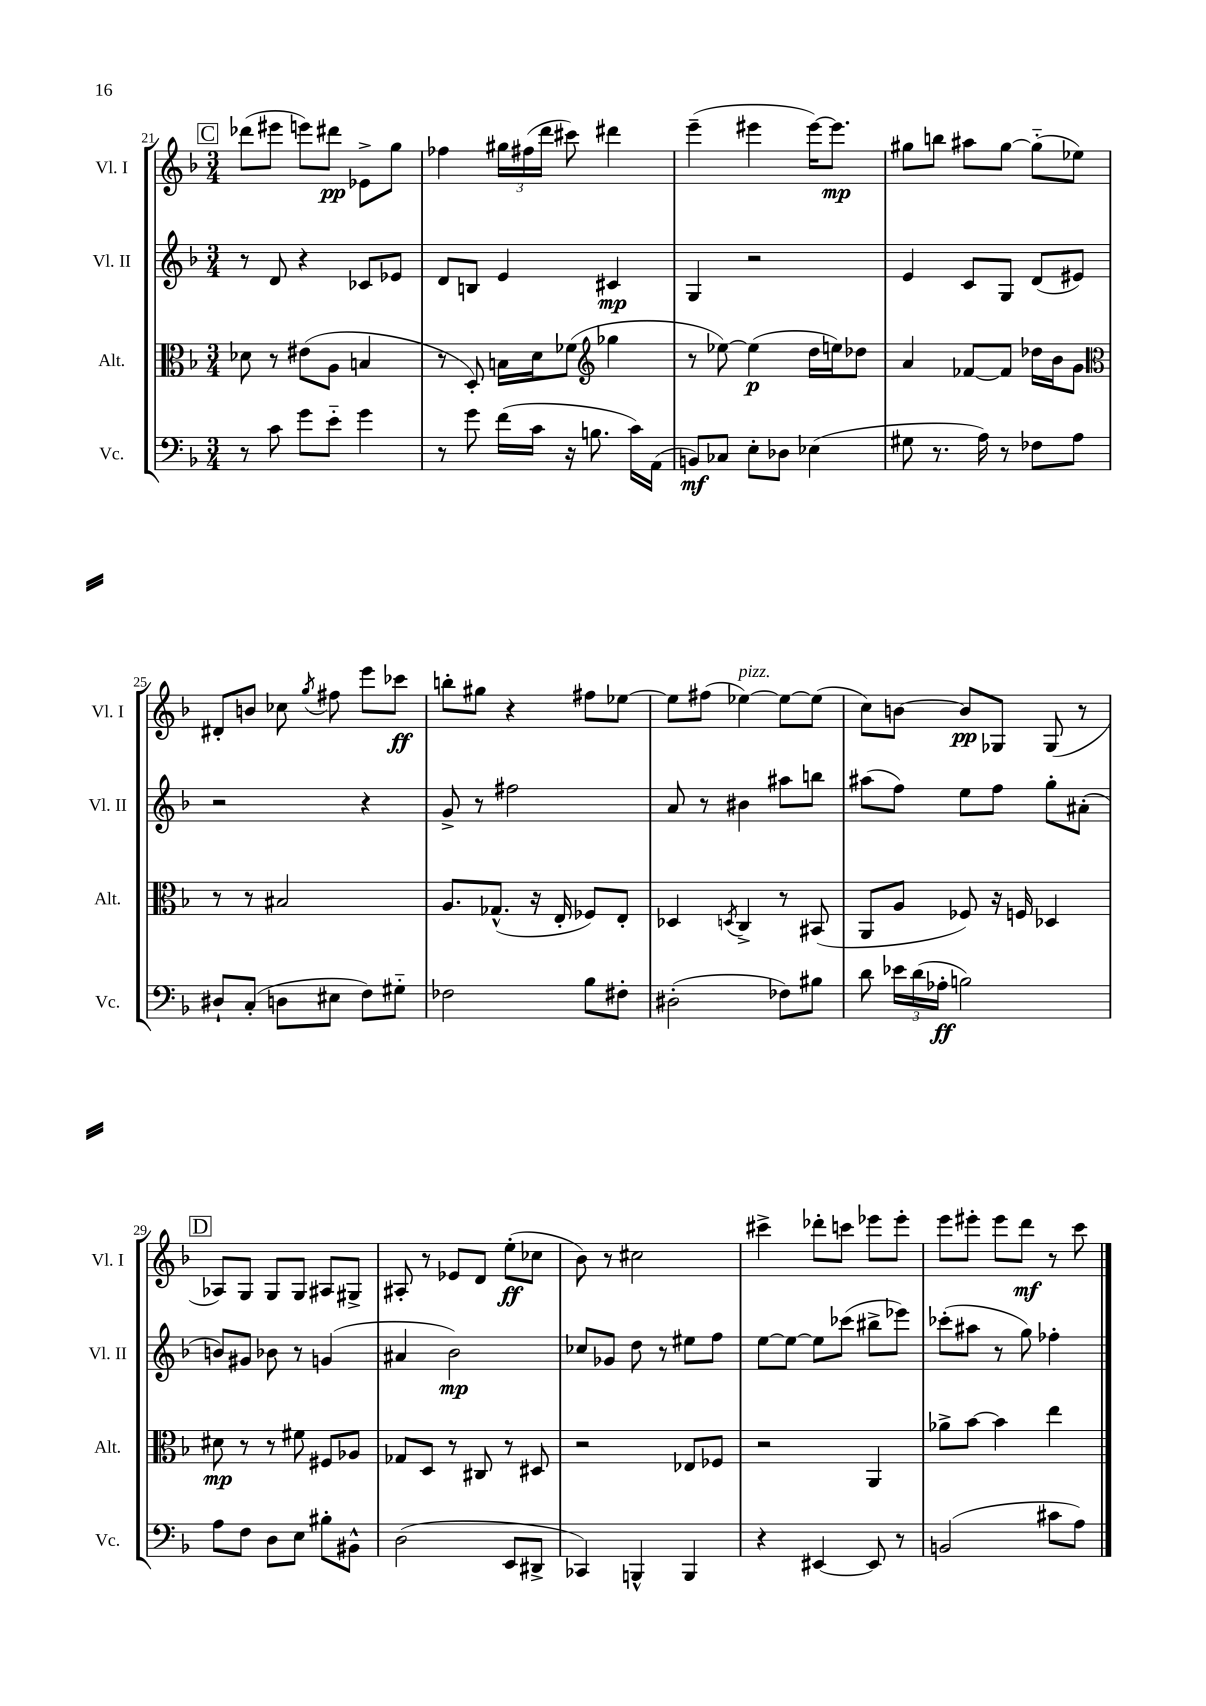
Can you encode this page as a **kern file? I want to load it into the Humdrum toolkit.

**kern	**dynam	**kern	**dynam	**kern	**dynam	**kern	**dynam
*part4	*part4	*part3	*part3	*part2	*part2	*part1	*part1
*staff4	*staff4	*staff3	*staff3	*staff2	*staff2	*staff1	*staff1
*I"Vc.	*	*I"Alt.	*	*I"Vl. II	*	*I"Vl. I	*
*I'Vc.	*	*I'Alt.	*	*I'Vl. II	*	*I'Vl. I	*
*clefF4	*	*clefC3	*	*clefG2	*	*clefG2	*
*k[b-]	*	*k[b-]	*	*k[b-]	*	*k[b-]	*
*M3/4	*	*M3/4	*	*M3/4	*	*M3/4	*
!!LO:REH:place=s1:t=C
=21	=21	=21	=21	=21	=21	=21	=21
8r	.	8d-X\	.	8r	.	(8ddd-X\L	.
8c\	.	8r	.	8d/	.	8eee#X\J	.
8g\L	.	(8e#X\L	.	4r	.	8eeen\L)	.
8e\J	.	8A\J	.	.	.	8ddd#X\J	pp
4g\	.	4Bn/	.	8c-X/L	.	8e-X^\L	.
.	.	.	.	8e-X/J	.	8gg\J	.
=22	=22	=22	=22	=22	=22	=22	=22
8r	.	8r	.	8d/L	.	4ff-X\	.
8g\	.	8D'/)	.	8Bn/J	.	.	.
(16f\LL	.	16Bn\LL	.	4e/	.	24gg#X\LL	.
.	.	.	.	.	.	(24ff#X\	.
16c\JJ	.	16d\J	.	.	.	.	.
.	.	.	.	.	.	24ddd\JJ	.
16r	.	(8f-X\J	.	.	.	8ccc#X\)	.
8.Bn\	.	.	.	.	.	.	.
*	*	*clefG2	*	*	*	*	*
.	.	4gg-X\	.	4c#X/	mp	4ddd#X\	.
16c\LL)	.	.	.	.	.	.	.
(16AA\JJ	.	.	.	.	.	.	.
=23	=23	=23	=23	=23	=23	=23	=23
8BBn/L)	mf	8r	.	4G/	.	(4eee~\	.
8C-X/J	.	[8ee-X\)	.	.	.	.	.
8E'\L	.	(4ee-\]	p	2r	.	4eee#X\	.
8D-X\J	.	.	.	.	.	.	.
(4E-X\	.	16dd\LL	.	.	.	[16eee#\KL)	.
.	.	16een\J)	.	.	.	8.eee#\J]	mp
.	.	8dd-X\J	.	.	.	.	.
=24	=24	=24	=24	=24	=24	=24	=24
8G#X\	.	4a/	.	4e/	.	8gg#X\L	.
8.r	.	.	.	.	.	8bbn\J	.
.	.	[8f-X/L	.	8c/L	.	8aa#X\L	.
16A\)	.	.	.	.	.	.	.
8r	.	8f-/J]	.	8G/J	.	[8gg#\J	.
8F-X\L	.	16dd-X\LL	.	(8d/L	.	(8gg#\L]	.
.	.	16b-\J	.	.	.	.	.
8A\J	.	8g\J	.	8e#X/J)	.	8ee-X\J)	.
!!LO:LB:g=z
=25	=25	=25	=25	=25	=25	=25	=25
*	*	*clefC3	*	*	*	*	*
8D#X`/L	.	8r	.	2r	.	8d#X'/L	.
(8C'/J	.	8r	.	.	.	8bn/J	.
8Dn\L	.	2B#X/	.	.	.	8cc-X\	.
.	.	.	.	.	.	8qgg/	.
8E#X\J	.	.	.	.	.	8ff#X\	.
8F\L)	.	.	.	4r	.	8eee\L	.
8G#X\J	.	.	.	.	.	8ccc-X\J	ff
=26	=26	=26	=26	=26	=26	=26	=26
2F-X\	.	8.A/L	.	8g^/	.	8bbn'\L	.
.	.	.	.	8r	.	8gg#X\J	.
.	.	(8.G-X^^/J	.	.	.	.	.
.	.	.	.	2ff#X\	.	4r	.
.	.	16r	.	.	.	.	.
.	.	16E'/	.	.	.	.	.
8B-\L	.	8F-X/L)	.	.	.	8ff#X\L	.
8F#X'\J	.	8E'/J	.	.	.	[8ee-X\J	.
=27	=27	=27	=27	=27	=27	=27	=27
(2D#X'\	.	4D-X/	.	8a/	.	8ee-\L]	.
.	.	.	.	8r	.	(8ff#X\J	.
.	.	8qDn/	.	.	.	.	.
!	!	!	!	!	!	!LO:TX:a:i:t=pizz.	!
.	.	4C^/	.	4b#X\	.	[4ee-X\)	.
8F-X\L)	.	8r	.	8aa#X\L	.	8ee-\L_	.
8B#X\J	.	(8BB#X/	.	8bbn\J	.	(8ee-\J]	.
=28	=28	=28	=28	=28	=28	=28	=28
8d\	.	8AA/L	.	(8aa#X\L	.	8cc\L)	.
24e-X\LL	.	8A/J	.	8ff\J)	.	[8bn\J	.
(24d\	.	.	.	.	.	.	.
24A-X'\JJ	ff	.	.	.	.	.	.
2Bn\)	.	8F-X/)	.	8ee\L	.	8b/L]	pp
.	.	16r	.	8ff\J	.	8G-X/J	.
.	.	16Fn/	.	.	.	.	.
.	.	4D-X/	.	8gg'\L	.	(8G-/	.
.	.	.	.	(8a#X'\J	.	8r	.
!!LO:LB:g=z
!!LO:REH:place=s1:t=D
=29	=29	=29	=29	=29	=29	=29	=29
8A\L	.	8d#X\	mp	8bn/L)	.	8A-X/L)	.
8F\J	.	8r	.	8g#X/J	.	8G/J	.
8D\L	.	8r	.	8b-X\	.	8G/L	.
8E\J	.	8f#X\	.	8r	.	8G/J	.
8B#X'\L	.	8F#X/L	.	(4gn/	.	8A#X/L	.
8BB#X^^\J	.	8A-X/J	.	.	.	8G#X^/J	.
=30	=30	=30	=30	=30	=30	=30	=30
(2D\	.	8G-X/L	.	4a#X/	.	8A#X'/	.
.	.	8D/J	.	.	.	8r	.
.	.	8r	.	2b-\)	mp	8e-X/L	.
.	.	8C#X/	.	.	.	8d/J	.
8EE/L	.	8r	.	.	.	(8ee'\L	ff
8DD#X^/J	.	8D#X/	.	.	.	8cc-X\J	.
=31	=31	=31	=31	=31	=31	=31	=31
4CC-X/)	.	2r	.	8cc-X/L	.	8b-\)	.
.	.	.	.	8g-X/J	.	8r	.
4BBBn^^/	.	.	.	8dd\	.	2cc#X\	.
.	.	.	.	8r	.	.	.
4BBB/	.	8E-X/L	.	8ee#X\L	.	.	.
.	.	8F-X/J	.	8ff\J	.	.	.
=32	=32	=32	=32	=32	=32	=32	=32
4r	.	2r	.	[8ee\L	.	4ccc#X^\	.
.	.	.	.	8ee\J_	.	.	.
[4EE#X/	.	.	.	8ee\L]	.	8ddd-X'\L	.
.	.	.	.	(8ccc-X\J	.	8cccn\J	.
8EE#/]	.	4AA/	.	8bb#X^\L	.	8eee-X\L	.
8r	.	.	.	8eee-X\J)	.	8eee-'\J	.
=33	=33	=33	=33	=33	=33	=33	=33
(2BBn/	.	8a-X^\L	.	(8ccc-X'\L	.	8eee\L	.
.	.	[8b-\J	.	8aa#X\J	.	8eee#X'\J	.
.	.	4b-\]	.	8r	.	8eee#\L	.
.	.	.	.	8gg\)	.	8ddd\J	mf
8c#X\L	.	4ee\	.	4ff-X'\	.	8r	.
8A\J)	.	.	.	.	.	8ccc\	.
==	==	==	==	==	==	==	==
*-	*-	*-	*-	*-	*-	*-	*-
